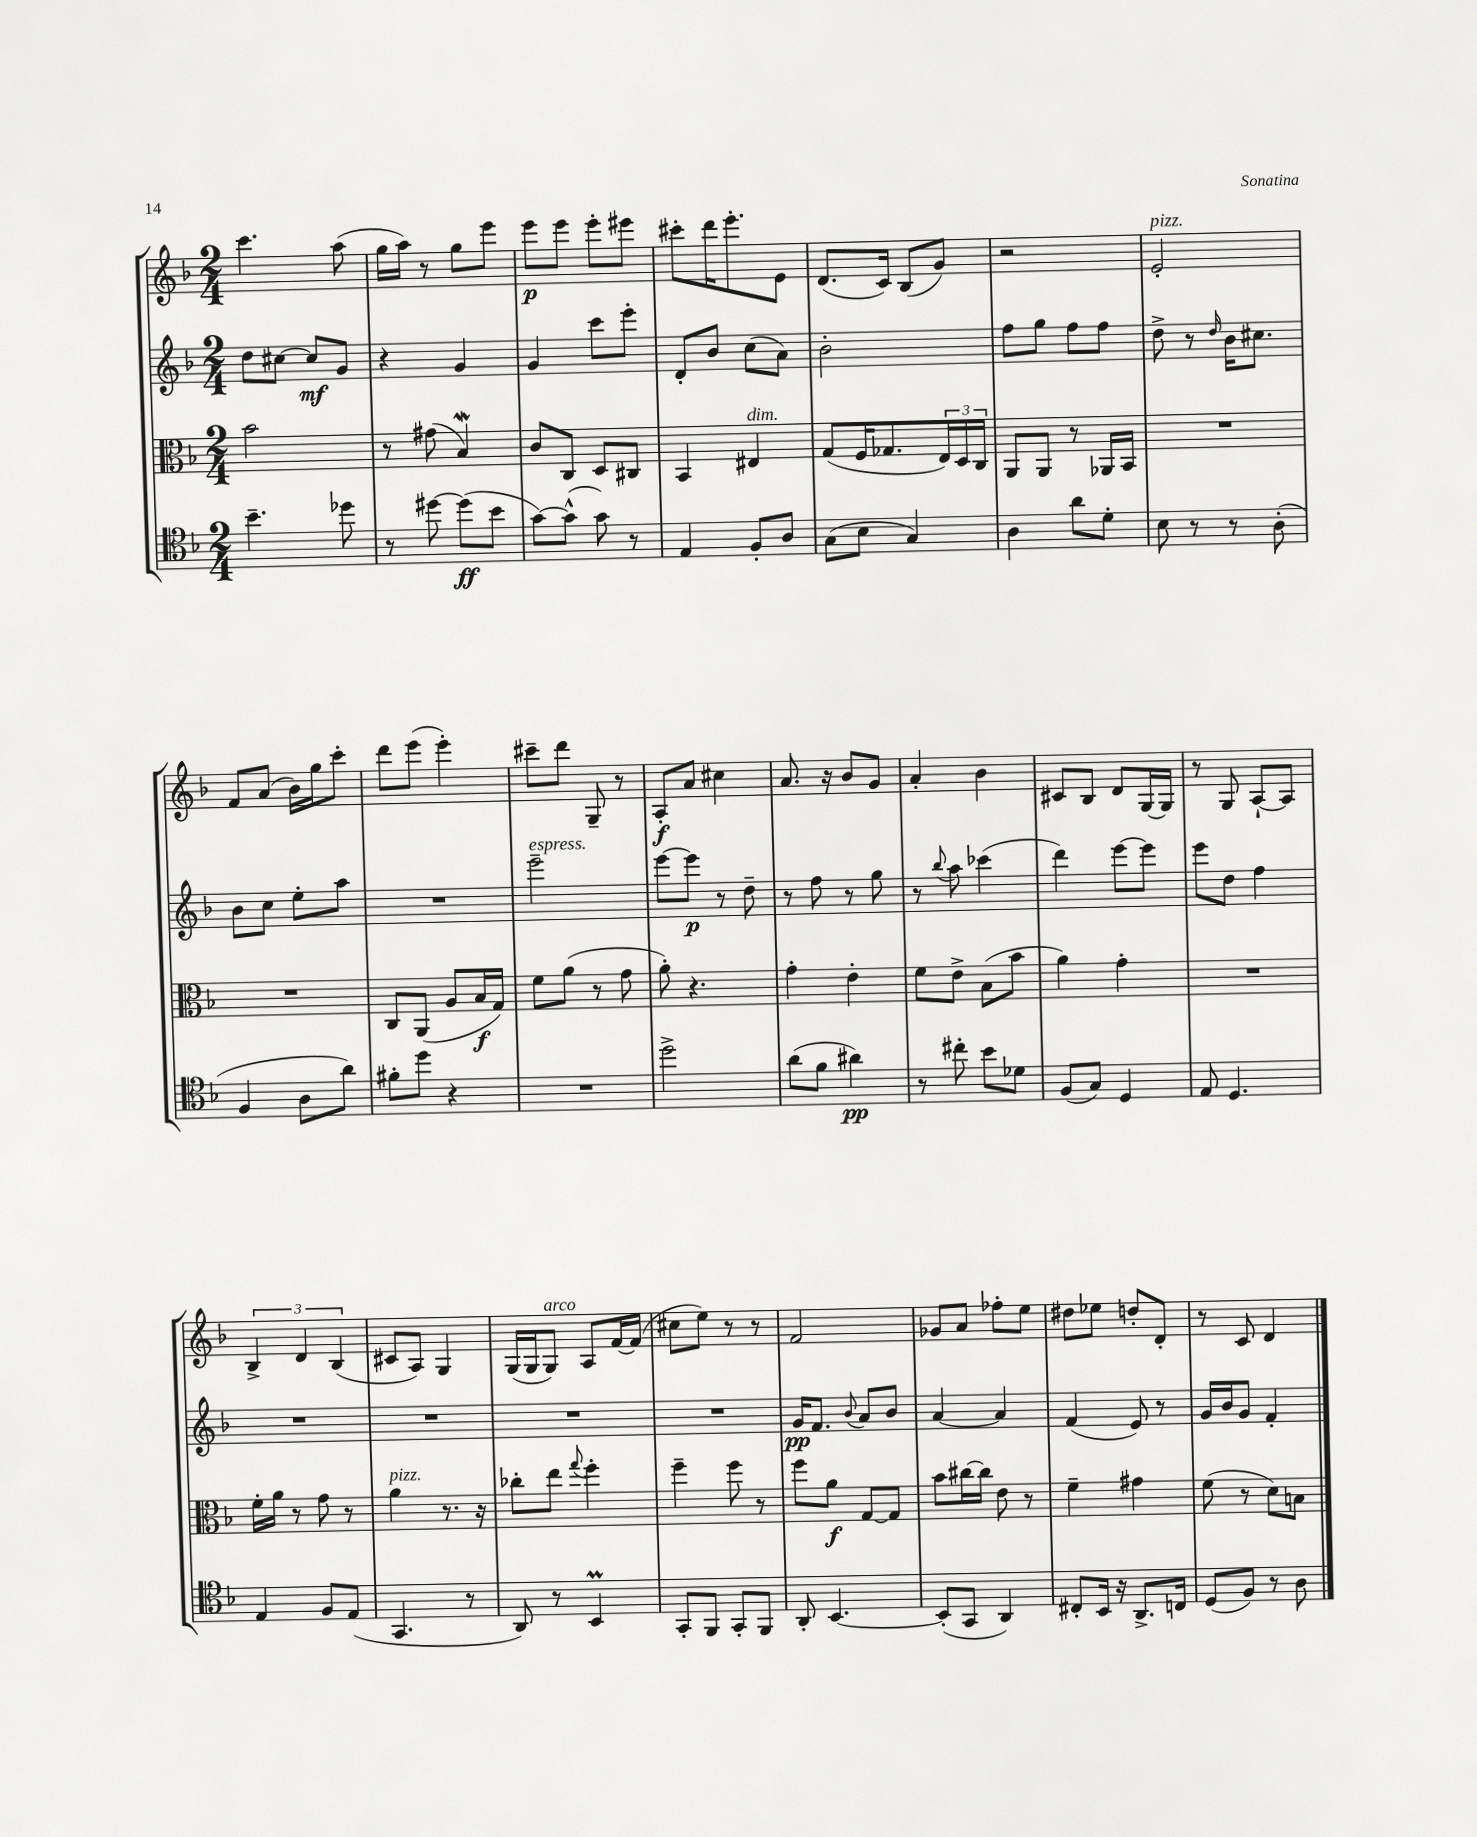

**kern	**kern	**kern	**kern
*staff4	*staff3	*staff2	*staff1
*clefC4	*clefC3	*clefG2	*clefG2
*k[b-]	*k[b-]	*k[b-]	*k[b-]
*M2/4	*M2/4	*M2/4	*M2/4
4.b-~\	2b-\	8dd\L	4.ccc\
.	.	[8cc#\J	.
.	.	8cc#/]L	.
8dd-\	.	8g/J	(8aa\
=	=	=	=
8r	8r	4r	16gg\LL
.	.	.	16aa\JJ)
[8dd#\	(8g#\	.	8r
(8dd#\]L	4B-/)	4g/	8gg\L
8b-\J	.	.	8eee\J
=	=	=	=
[8g\L)	8c/L	4g/	8eee\L
(8g^^\]J	8C/J	.	8eee\J
8g\)	8D/L	8ccc\L	8eee'\L
8r	8C#/J	8eee'\J	8eee#\J
=	=	=	=
4E/	4BB-/	8d'/L	8ccc#'\L
.	.	8b-/J	16ddd\K
.	.	.	8.eee'\
8F'/L	4E#/	(8cc\L	.
8A/J	.	8a\J)	8e\J
=	=	=	=
(8G\L	(8G/L	2b-'\	(8.d/L
8B-\J	16F/K	.	.
.	8.G-/	.	16c/Jk)
4G/)	.	.	(8B-/L
.	24E/L)	.	8g/J)
.	24D/	.	.
.	24C/JJ	.	.
=	=	=	=
4A\	8AA/L	8ff\L	2r
.	8AA/J	8gg\J	.
8a\L	8r	8ff\L	.
8d'\J	16AA-/LL	8ff\J	.
.	16BB-/JJ	.	.
=	=	=	=
8B-\	2r	8dd^\	2e'/
8r	.	8r	.
.	.	16qqdd/	.
8r	.	16b-\LK	.
.	.	8.cc#\J	.
(8A'\	.	.	.
=	=	=	=
4F/	2r	8b-\L	8f/L
.	.	8cc\J	(8a/J
8A\L	.	8ee'\L	16b-\LL)
.	.	.	16gg\J
8a\J)	.	8aa\J	8ccc'\J
=	=	=	=
8f#'\L	8C/L	2r	8ddd\L
8dd\J	(8AA/J	.	(8eee\J
4r	8A/L	.	4eee'\)
.	16B-/L	.	.
.	16G/JJ)	.	.
=	=	=	=
2r	8f\L	2eee~\	8ccc#~\L
.	(8a\J	.	8ddd\J
.	8r	.	8G~/
.	8g\	.	8r
=	=	=	=
2dd^\	8a'\)	[8eee\L	8A'/L
.	4.r	8eee\]J	8a/J
.	.	8r	4cc#\
.	.	8dd~\	.
=	=	=	=
(8a\L	4g'\	8r	8.a/
8f\J	.	8ff\	.
.	.	.	16r
4a#\)	4e'\	8r	8b-/L
.	.	8gg\	8g/J
=	=	=	=
8r	8f\L	8r	4a'/
.	.	8qqbb-/	.
8cc#'\	8e^\J	8aa\	.
8b-\L	(8B-\L	(4ccc-\	4b-\
8d-\J	8b-\J	.	.
=	=	=	=
(8F/L	4a\)	4ddd\)	8c#/L
8G/J)	.	.	8B-/J
4D/	4g'\	[8eee\L	8d/L
.	.	8eee\]J	[16G/L
.	.	.	16G/]JJ
=	=	=	=
8E/	2r	8eee\L	8r
4.D/	.	8dd\J	8G/
.	.	4ff\	[8A`/L
.	.	.	8A/]J
=	=	=	=
4E/	16f'\LL	2r	6B-^/
.	16a\JJ	.	.
.	8r	.	.
.	.	.	6d/
8F/L	8g\	.	.
.	.	.	(6B-/
(8E/J	8r	.	.
=	=	=	=
4.GG/	4a\	2r	8c#/L
.	.	.	8A/J)
.	8.r	.	4G/
8r	.	.	.
.	16r	.	.
=	=	=	=
8AA/)	8cc-'\L	2r	(16G/LL
.	.	.	16G/J
8r	8ee\J	.	8G/J)
.	8qqgg/	.	.
4BB-/	4ff'\	.	8A/L
.	.	.	[16f/L
.	.	.	(16f/]JJ
=	=	=	=
8GG'/L	4ff~\	2r	8cc#\L
8FF/J	.	.	8ee\J)
8GG'/L	8ff\	.	8r
8FF/J	8r	.	8r
=	=	=	=
8AA'/	8ff\L	16g/LK	2f/
.	.	8.f/J	.
[4.BB-/	8a\J	.	.
.	.	8qqb-/	.
.	[8G/L	8a/L	.
.	8G/]J	8b-/J	.
=	=	=	=
(8BB-'/]L	8b-\L	[4a/	8g-/L
8GG/J	[16cc#\L	.	8a/J
.	16cc#\]JJ	.	.
4AA/)	8e\	4a/]	8ff-'\L
.	8r	.	8ee\J
=	=	=	=
8C#'/L	4f~\	(4f/	8dd#\L
16BB-/Jk	.	.	8ee-\J
16r	.	.	.
8.AA^/L	4g#\	8e/)	8dd'/L
.	.	8r	8d'/J
16C/Jk	.	.	.
=	=	=	=
(8D/L	(8f\	16g/LL	8r
.	.	16b-/J	.
8F/J)	8r	8g/J	8c/
8r	8d\L)	4f'/	4d/
8A\	8B\J	.	.
==	==	==	==
*-	*-	*-	*-
